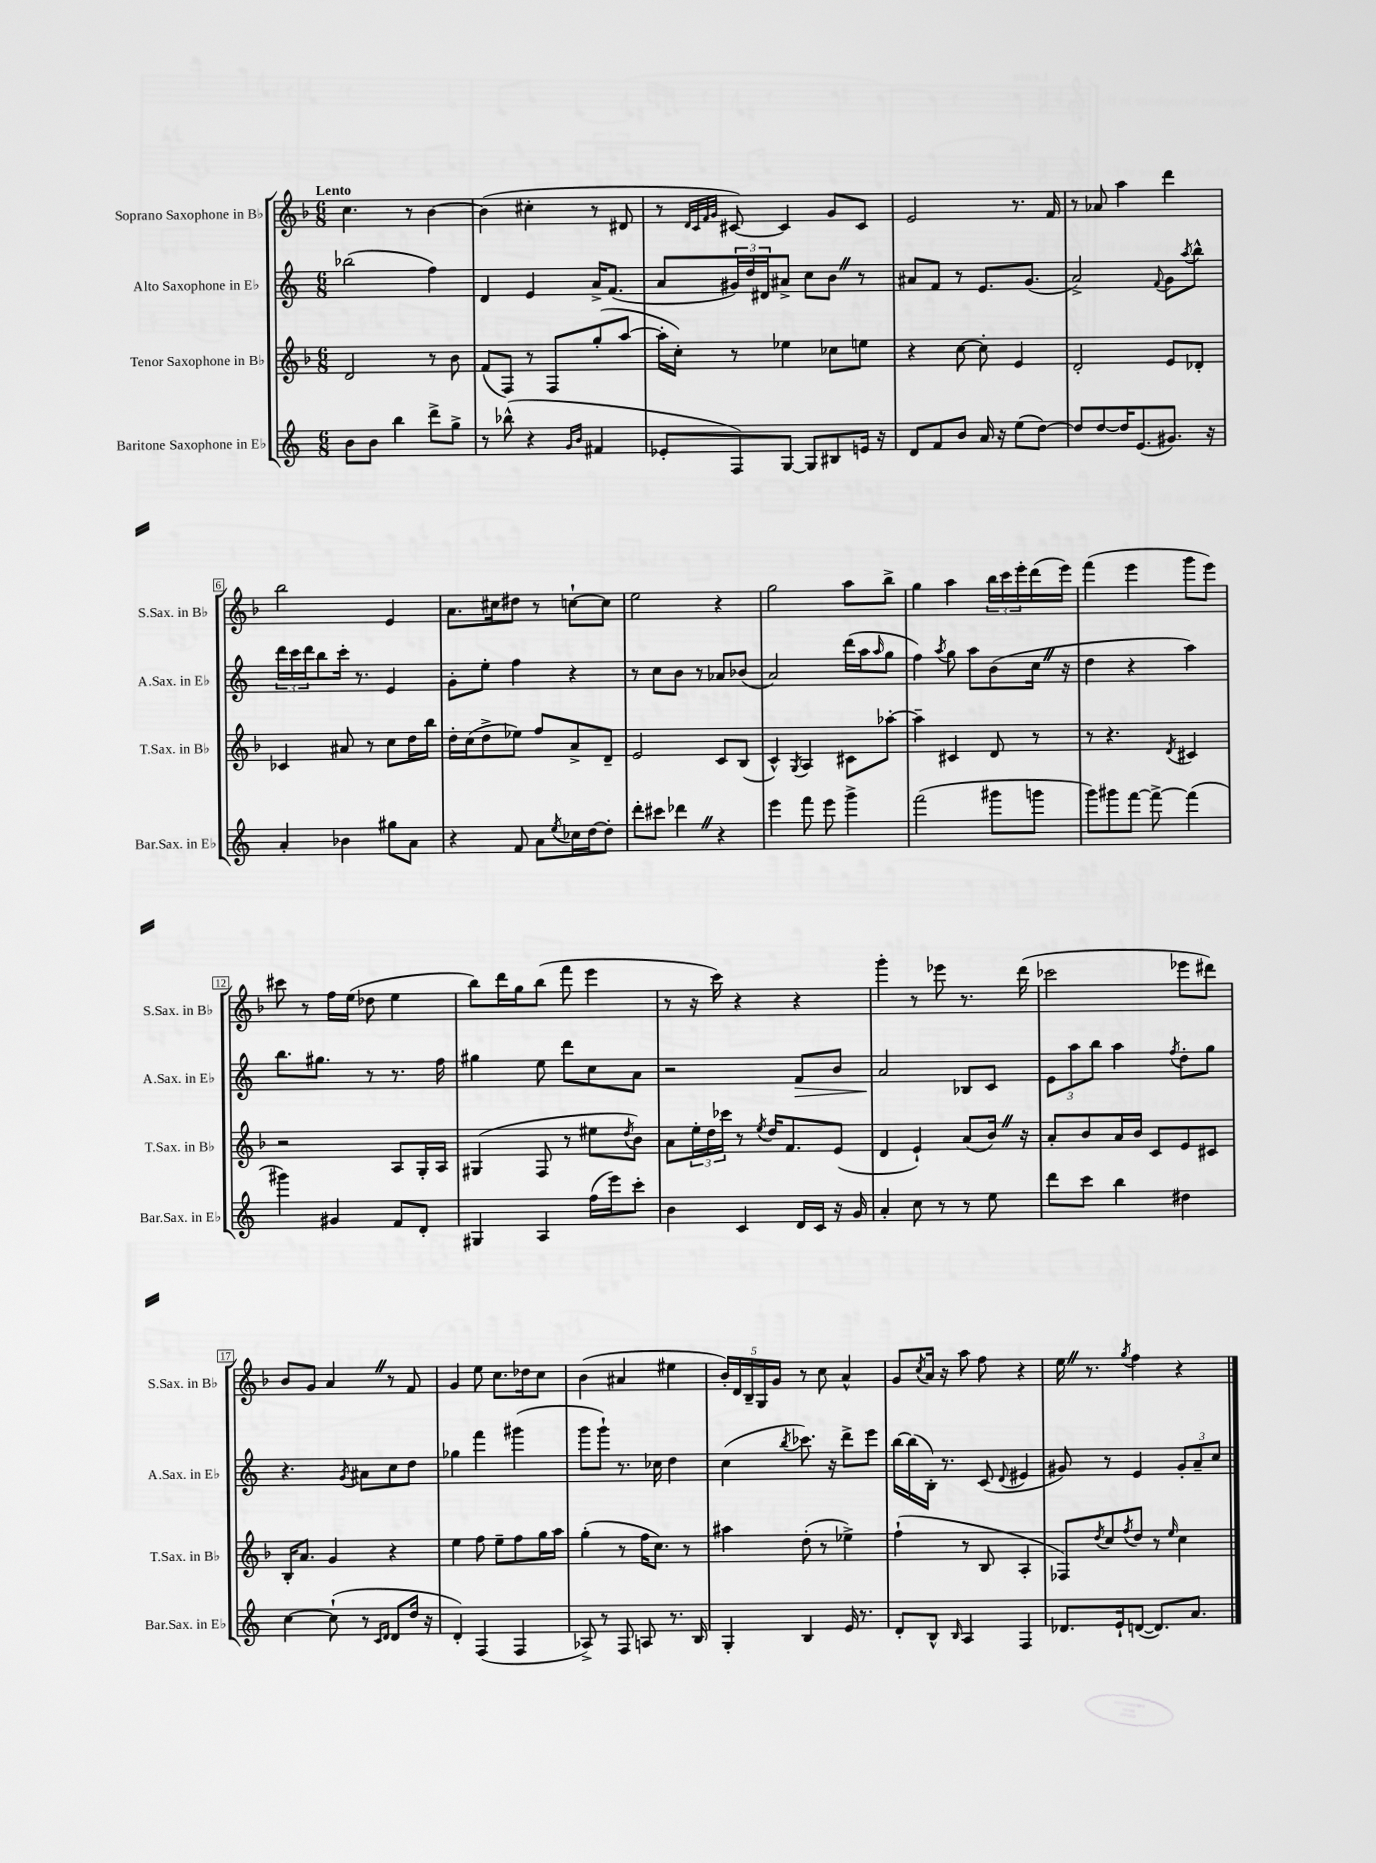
<<
\new StaffGroup <<
\new Staff = "s0" \with { instrumentName = "Soprano Saxophone in Bb" shortInstrumentName = "S.Sax. in Bb" } {
    \clef treble \key f \major \numericTimeSignature \time 6/8 \tempo "Lento"
    c''4. r8 bes'4~ |
    bes'4( cis''4-. r8 dis'8 |
    r8 \grace { d'32 c'32 f'32 g'32 } cis'8~) cis'4 g'8 cis'8 |
    e'2 r8. f'16 |
    r8 aes'8 a''4 d'''4 |
    bes''2 e'4 |
    a'8. cis''16 dis''8 r8 c''8~-! c''8 |
    e''2 r4 |
    g''2 a''8 bes''8-> |
    g''4 a''4 \tuplet 3/2 { bes''16 c'''16 e'''16-. } d'''16( e'''16) |
    f'''4( e'''4 g'''8 e'''8) |
    cis'''8 r8 f''16 e''16( des''8 e''4 |
    bes''8) d'''16 g''16 bes''8( f'''8 e'''4 |
    r8 r16 c'''16) r4 r4 |
    g'''4-. r8 ees'''8 r8. d'''16( |
    ces'''2 ees'''8 dis'''8) |
    bes'8 g'8 a'4 \once \override BreathingSign.text = \markup { \musicglyph "scripts.caesura.straight" } \breathe r8 f'8 |
    g'4 e''8 c''8. des''16 c''8 |
    bes'4( ais'4 eis''4 |
    \tuplet 5/4 { bes'16-.) d'16 bes16-- g16 g'16 } r8 c''8 a'4-^ |
    g'8 \acciaccatura { c''8 } a'16 r16 a''8 f''8 r4 |
    e''16 \once \override BreathingSign.text = \markup { \musicglyph "scripts.caesura.straight" } \breathe r8. \acciaccatura { g''8 } f''4 r4 \bar "|." |
}
\new Staff = "s1" \with { instrumentName = "Alto Saxophone in Eb" shortInstrumentName = "A.Sax. in Eb" } {
    \clef treble \key c \major \numericTimeSignature \time 6/8
    bes''2( f''4) |
    d'4 e'4 a'16-> f'8.( |
    a'8 \tuplet 3/2 { gis'16) d''16 dis'16 } ais'8-> c''8 b'8 \once \override BreathingSign.text = \markup { \musicglyph "scripts.caesura.straight" } \breathe r8 |
    ais'8 f'8 r8 e'8. g'8.( |
    a'2->) \appoggiatura { f'8 } g'8 \acciaccatura { a''8 } b''8-^ |
    \tuplet 3/2 { d'''16 c'''16 d'''16 } b''8 c'''16-. r8. e'4 |
    g'8-. e''8-. f''4 r4 |
    r8 c''8 b'8 r8 aes'8 bes'8( |
    a'2) d'''16( a''16 \grace { a''16 } g''8 |
    f''4) \acciaccatura { a''8 } g''8 a''8 b'8( c''16 \once \override BreathingSign.text = \markup { \musicglyph "scripts.caesura.straight" } \breathe r16 |
    d''4 r4 a''4) |
    b''8. gis''8. r8 r8. f''16 |
    gis''4 e''8 d'''8 c''8 a'8 |
    r2 f'8\> b'8 |
    a'2\! bes8 c'8 |
    \tuplet 3/2 { e'8 a''8 b''8 } a''4 \acciaccatura { f''8 } d''8-. g''8 |
    r4. \acciaccatura { g'8 } ais'8 c''8 d''8 |
    ges''4 f'''4 gis'''4( |
    g'''8 g'''8-!) r8. ces''16 d''4 |
    c''4( \acciaccatura { b''8 } ces'''8.) r16 d'''8-> e'''8 |
    b''16~ b''16( b16-.) r8. c'8( \appoggiatura { d'8 } eis'4 |
    gis'8) r8 e'4 \tuplet 3/2 { gis'8-. a'8-- c''8 } \bar "|." |
}
\new Staff = "s2" \with { instrumentName = "Tenor Saxophone in Bb" shortInstrumentName = "T.Sax. in Bb" } {
    \clef treble \key f \major \numericTimeSignature \time 6/8
    d'2 r8 bes'8 |
    f'8( f8) r8 f8 g''8-.( a''8~ |
    a''16-. c''16-.) r8 ees''4 ces''8 e''8 |
    r4 c''8~ c''8-. e'4 |
    d'2-. e'8 des'8-. |
    ces'4 ais'8 r8 c''8 d''16 bes''16 |
    d''16-. c''16( d''8-> ees''8) f''8 a'8-> d'8-- |
    e'2 c'8 bes8( |
    c'4-^) \acciaccatura { g8 } a4 cis'8 aes''8~-. |
    aes''4-- cis'4 d'8 r8 |
    r8 r4. \acciaccatura { d'8 } cis'4 |
    r2 a8 g16-. a16 |
    gis4( f8 r8 eis''8 \acciaccatura { d''8 } bes'8) |
    a'8 \tuplet 3/2 { e''16-. d''16 ces'''16 } r8 \acciaccatura { e''8 } d''16 f'8. e'8( |
    d'4 e'4-!) a'8( bes'16) \once \override BreathingSign.text = \markup { \musicglyph "scripts.caesura.straight" } \breathe r16 |
    a'8-. bes'8 a'16 bes'16 c'8 e'8 cis'8 |
    bes16-. a'8. g'4 r4 |
    e''4 f''8 e''8-- f''8 g''16 a''16 |
    g''4-.( r8 f''16 c''8.) r8 |
    ais''4 d''8-.( r8 ees''4->) |
    f''4-!( r8 bes8 a4-. |
    fes8) \acciaccatura { d''8 } c''8 \acciaccatura { f''8 } d''8 r8 \grace { e''16 } c''4 \bar "|." |
}
\new Staff = "s3" \with { instrumentName = "Baritone Saxophone in Eb" shortInstrumentName = "Bar.Sax. in Eb" } {
    \clef treble \key c \major \numericTimeSignature \time 6/8
    b'8 b'8 b''4 d'''8-> g''8-> |
    r8 bes''8-^( r4 \grace { g'16 b'16 } fis'4 |
    ees'8-. f8) g8~ g8 bis8 e'16 r16 |
    d'8 f'8 b'8 a'16 r16 e''8( d''8~) |
    d''8 d''8~ d''16 e'8.( gis'8.) r16 |
    a'4-. bes'4 gis''8 a'8 |
    r4 f'8 a'8 \acciaccatura { e''8 } ces''16 d''16~ d''8-. |
    d'''8-. cis'''8 des'''4 \once \override BreathingSign.text = \markup { \musicglyph "scripts.caesura.straight" } \breathe r4 |
    e'''4 f'''8 e'''8 g'''4-> |
    f'''2( gis'''8 g'''8 |
    g'''8) gis'''8 f'''8~ f'''8~-> f'''4( |
    gis'''4) gis'4 f'8 d'8-. |
    gis4 a4 f''16( e'''16) c'''8-. |
    b'4 c'4 d'16 c'16 r16 g'16 |
    a'4-. c''8 r8 r8 e''8 |
    d'''8 c'''8 b''4 dis''4 |
    c''4~ c''8-!( r8 \grace { c'16 d'16 } d'8 d''16 r16 |
    d'4-.) f4( f4 |
    aes8->) r8 f8 a8 r8. b16 |
    g4-. b4 e'16 r8. |
    d'8-. b8-^ \grace { b16 } a4 f4 |
    des'8. e'16-! d'8~( d'8.) a'8. \bar "|." |
}
>>
>>
\layout { \context { \Score \override BarNumber.stencil = #(make-stencil-boxer 0.1 0.3 ly:text-interface::print) } }
